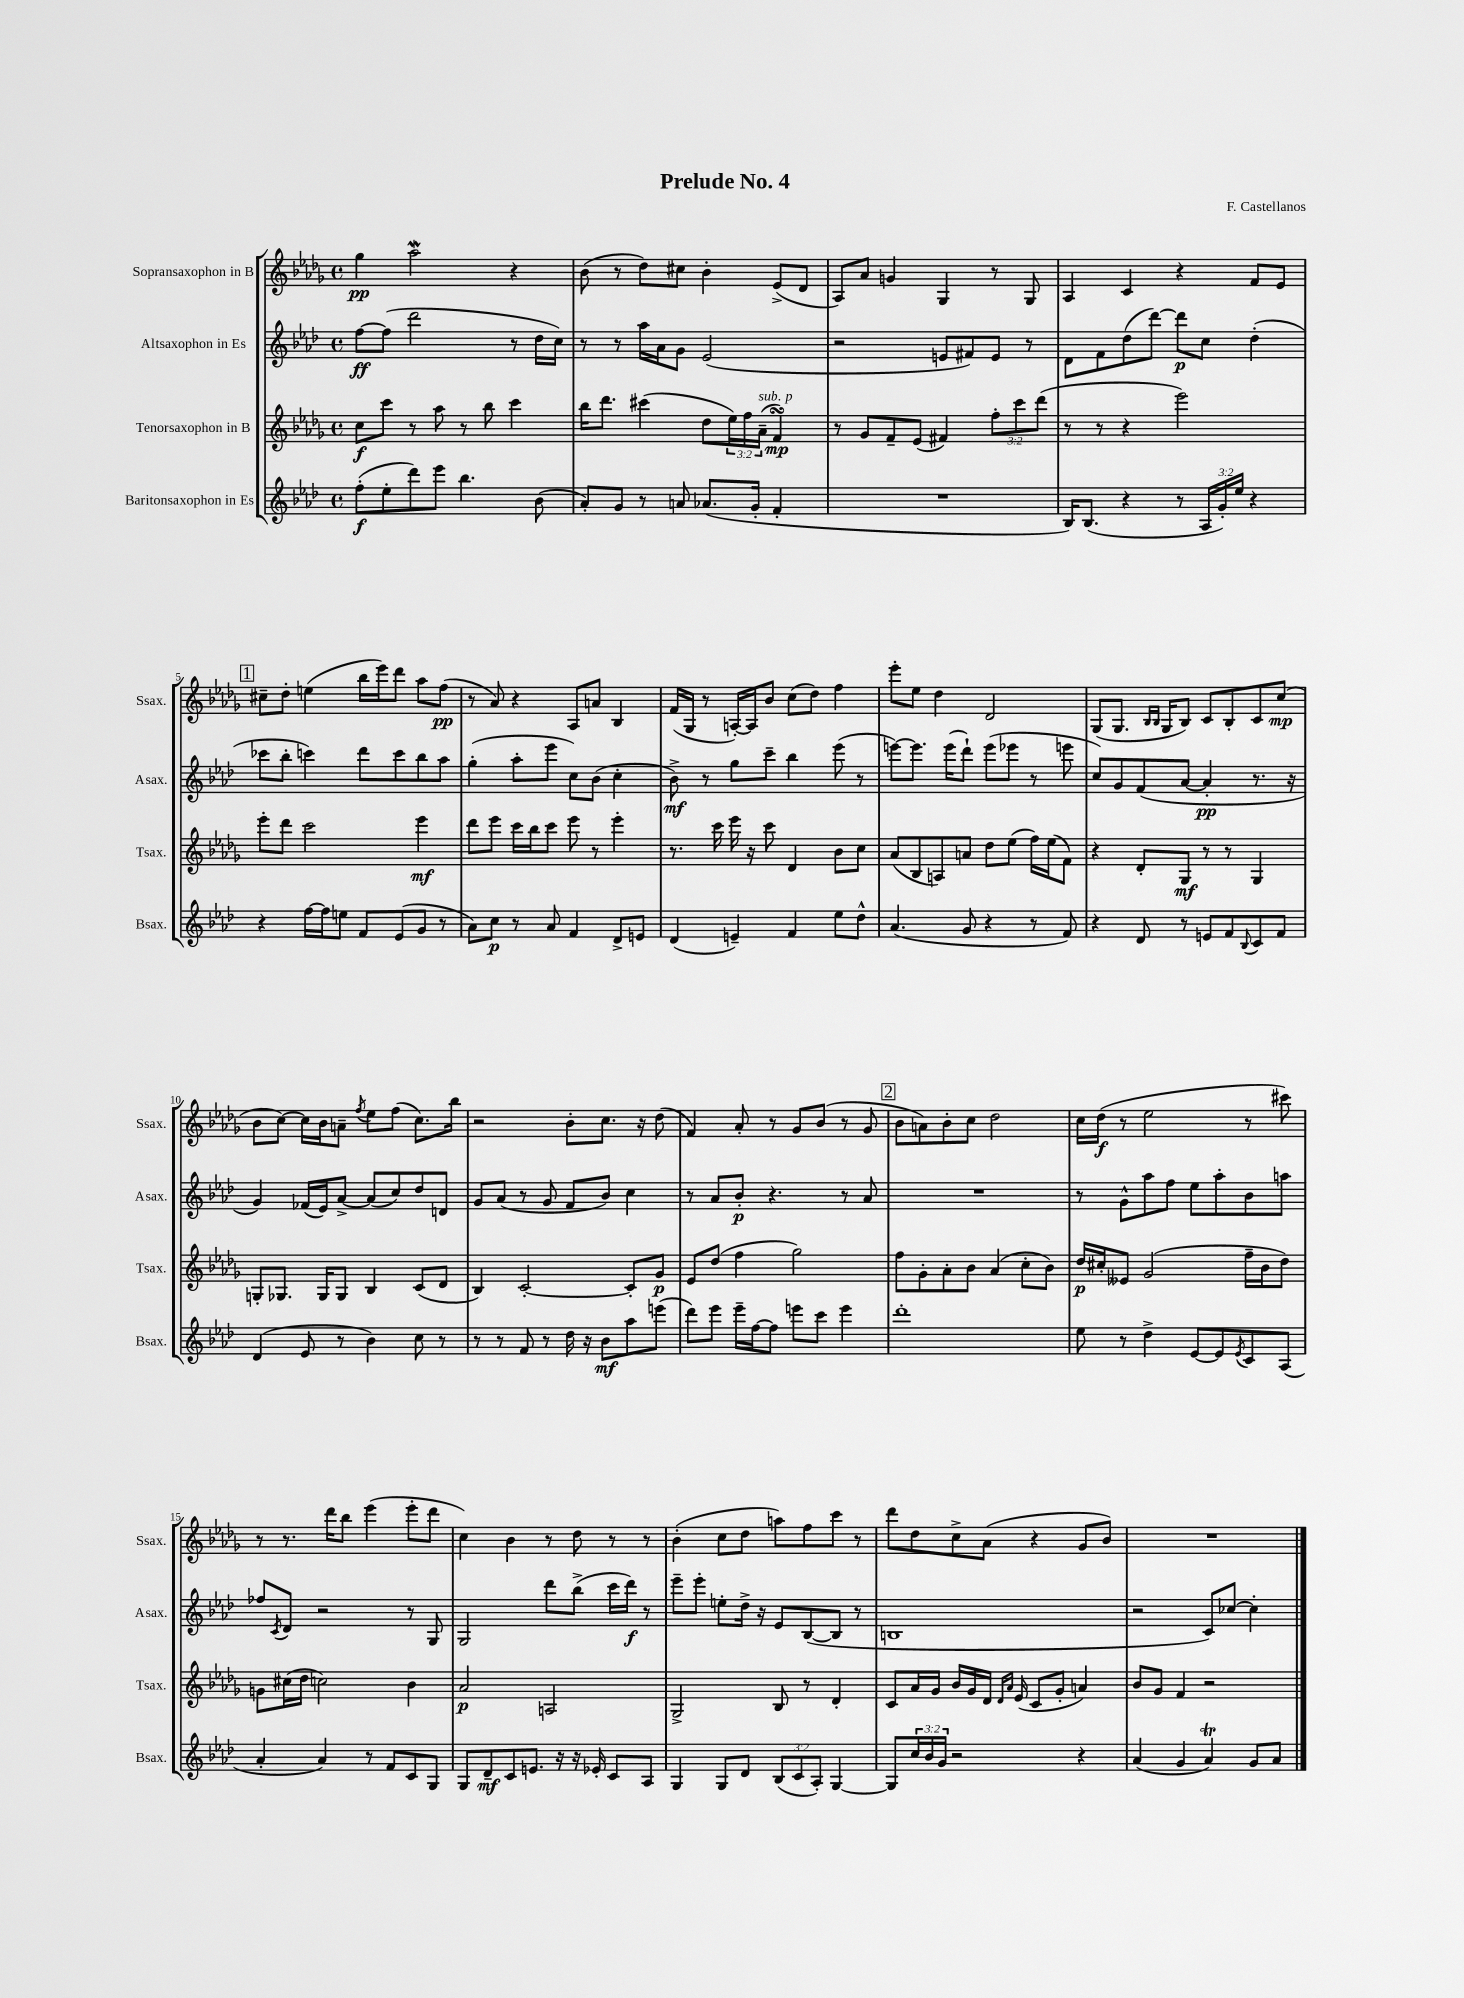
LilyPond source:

\header { title = "Prelude No. 4" composer = "F. Castellanos" }
<<
\new StaffGroup <<
\new Staff = "s0" \with { instrumentName = "Sopransaxophon in B" shortInstrumentName = "Ssax." } {
    \clef treble \key des \major \defaultTimeSignature \time 4/4
    ges''4\pp aes''2\mordent r4 |
    bes'8( r8 des''8) cis''8 bes'4-. ees'8->( des'8 |
    aes8) aes'8 g'4 ges4 r8 ges8 |
    aes4 c'4 r4 f'8 ees'8 |
    \mark \markup { \box "1" } cis''8-- des''8-. e''4( bes''16 ees'''16) des'''8 aes''8 f''8\pp( |
    r8 aes'8) r4 aes8 a'8 bes4 |
    f'16( ges16 r8 a16~-.) a16 bes'8 c''8( des''8) f''4 |
    ees'''8-. ees''8 des''4 des'2 |
    ges8( ges8. \grace { bes16 bes16 } ges16 bes8) c'8 bes8-. c'8 c''8\mp( |
    bes'8 c''8~) c''16 bes'16 a'8-- \acciaccatura { f''8 } ees''8 f''8( c''8.) bes''16 |
    r2 bes'8-. c''8. r16 des''8( |
    f'4) aes'8-. r8 ges'8 bes'8( r8 ges'8 |
    \mark \markup { \box "2" } bes'8 a'8) bes'8-. c''8 des''2 |
    c''16 des''16\f( r8 ees''2 r8 cis'''8) |
    r8 r8. des'''16 bes''8 ees'''4( ees'''8-. des'''8 |
    c''4) bes'4 r8 des''8 r8 r8 |
    bes'4-.( c''8 des''8 a''8) f''8 c'''8 r8 |
    des'''8 des''8 c''8-> aes'8( r4 ges'8 bes'8) |
    R1 \bar "|." |
}
\new Staff = "s1" \with { instrumentName = "Altsaxophon in Es" shortInstrumentName = "Asax." } {
    \clef treble \key aes \major \defaultTimeSignature \time 4/4
    f''8~\ff f''8( des'''2 r8 des''16 c''16) |
    r8 r8 aes''16 aes'16 g'8 ees'2( |
    r2 e'8 fis'8) e'8 r8 |
    des'8 f'8 des''8( des'''8~) des'''8\p c''8 des''4-.( |
    \mark \markup { \box "1" } ces'''8 bes''8-. c'''4) des'''8 c'''8 bes''8 aes''8 |
    g''4-.( aes''8-. ees'''8 c''8) bes'8( c''4-. |
    bes'8->\mf) r8 g''8 c'''8-- bes''4 ees'''8( r8 |
    e'''8~) e'''8. e'''16( des'''8-!) e'''8( ees'''8 r8 e'''8 |
    c''8) g'8 f'8( aes'8~ aes'4-.\pp r8. r16 |
    g'4) fes'16( ees'16) aes'8~-> aes'8( c''8) des''8 d'8 |
    g'8 aes'8( r8 g'8 f'8 bes'8) c''4 |
    r8 aes'8 bes'8-.\p r4. r8 aes'8 |
    \mark \markup { \box "2" } R1 |
    r8 g'8-^ aes''8 f''8 ees''8 aes''8-. bes'8 a''8 |
    fes''8 \acciaccatura { c'8 } des'8 r2 r8 g8 |
    g2 des'''8 bes''8->( c'''16 des'''16\f) r8 |
    ees'''8-- ees'''8-. e''8-. des''16-> r16 ees'8 bes8~( bes8 r8 |
    b1 |
    r2 c'8) ces''8~ ces''4-. \bar "|." |
}
\new Staff = "s2" \with { instrumentName = "Tenorsaxophon in B" shortInstrumentName = "Tsax." } {
    \clef treble \key des \major \defaultTimeSignature \time 4/4 \override Staff.TupletNumber.text = #tuplet-number::calc-fraction-text
    c''8\f c'''8 r8 aes''8 r8 bes''8 c'''4 |
    bes''16 des'''8. cis'''4( des''8 \tuplet 3/2 { ees''16) f''16 aes'16--^\markup { \italic "sub. p" }( } f'4\turn\mp) |
    r8 ges'8 f'8-- ees'8( fis'4) \tuplet 3/2 { f''8-. c'''8 des'''8( } |
    r8 r8 r4 ees'''2) |
    \mark \markup { \box "1" } ees'''8-. des'''8 c'''2 ees'''4\mf |
    des'''8 ees'''8 c'''16 bes''16 c'''8 ees'''8 r8 ees'''4-. |
    r8. c'''16 ees'''16 r16 c'''8 des'4 bes'8 c''8 |
    aes'8( bes8 a8) a'8 des''8 ees''8( f''16) ees''16( f'8) |
    r4 des'8-. ges8\mf r8 r8 ges4 |
    g8-. ges8. ges16 ges8 bes4 c'8( des'8 |
    bes4) c'2~-. c'8-. ges'8\p |
    ees'8 des''8( f''4 ges''2) |
    \mark \markup { \box "2" } f''8 ges'8-. aes'8-. bes'8 aes'4( c''8-. bes'8) |
    des''16\p cis''16-. eeses'8 ges'2( f''16-- bes'16 des''8) |
    g'8 cis''16( des''16 c''2) bes'4 |
    aes'2\p a2 |
    ges2-> bes8 r8 des'4-. |
    c'8 aes'16 ges'16 bes'16 ges'16 des'16 \grace { des'16 aes'16 } ees'16( c'8 ges'8-. a'4) |
    bes'8 ges'8 f'4 r2 \bar "|." |
}
\new Staff = "s3" \with { instrumentName = "Baritonsaxophon in Es" shortInstrumentName = "Bsax." } {
    \clef treble \key aes \major \defaultTimeSignature \time 4/4 \override Staff.TupletNumber.text = #tuplet-number::calc-fraction-text
    f''8-.\f( ees''8-. des'''8) ees'''8 bes''4. bes'8( |
    aes'8-.) g'8 r8 a'8 aes'8.( g'16-. f'4-. |
    R1 |
    bes16) bes8.( r4 r8 \tuplet 3/2 { aes16 g'16-.) ees''16 } r4 |
    \mark \markup { \box "1" } r4 f''16~ f''16 e''8 f'8 ees'8( g'8 r8 |
    aes'8) c''8\p r8 aes'8 f'4 des'8-> e'8 |
    des'4( e'4--) f'4 ees''8 des''8-^ |
    aes'4.( g'8 r4 r8 f'8) |
    r4 des'8 r8 e'8 f'8 \appoggiatura { bes8 } c'8 f'8 |
    des'4( ees'8 r8 bes'4) c''8 r8 |
    r8 r8 f'8 r8 des''16 r16 bes'8\mf aes''8 e'''8( |
    des'''8) ees'''8 ees'''16-- f''16~ f''8 e'''8 c'''8 e'''4 |
    \mark \markup { \box "2" } des'''1-. |
    ees''8 r8 des''4-> ees'8~ ees'8 \acciaccatura { ees'8 } c'8 aes8( |
    aes'4-. aes'4) r8 f'8 c'8 g8 |
    g8 des'8--\mf c'8 e'8. r16 r16 ees'16-. c'8 aes8 |
    g4 g8 des'8 \tuplet 3/2 { bes8( c'8 aes8-.) } g4~ |
    g8 \tuplet 3/2 { c''16 bes'16 g'16 } r2 r4 |
    aes'4( g'4 aes'4\trill) g'8 aes'8 \bar "|." |
}
>>
>>
